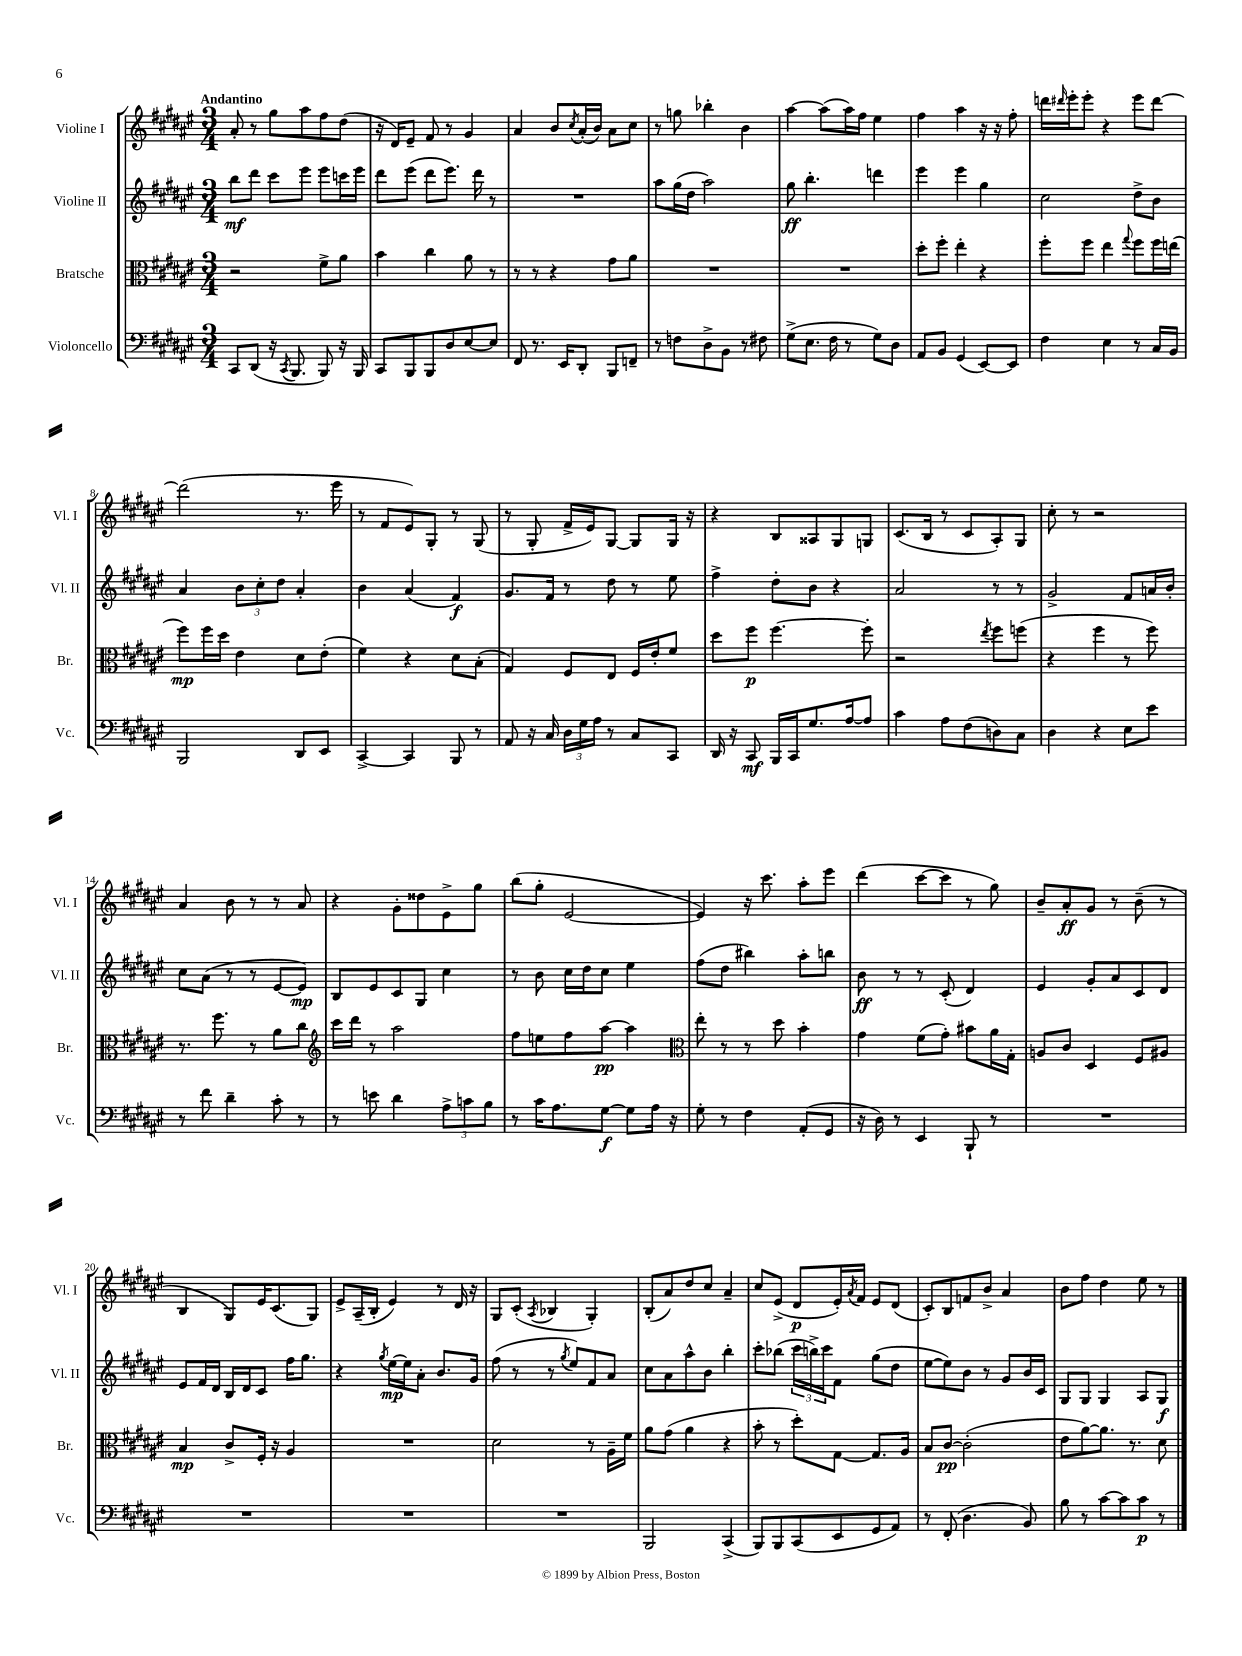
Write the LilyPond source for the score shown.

<<
\new StaffGroup <<
\new Staff = "s0" \with { instrumentName = "Violine I" shortInstrumentName = "Vl. I" } {
    \clef treble \key fis \major \numericTimeSignature \time 3/4 \tempo "Andantino"
    ais'8-. r8 gis''8 ais''8 fis''8 dis''8( |
    r16 dis'16) eis'8-- fis'8 r8 gis'4 |
    ais'4 b'8 \acciaccatura { cis''8 } ais'16-.( b'16) ais'8 cis''8 |
    r8 g''8 bes''4-. b'4 |
    ais''4~ ais''8( ais''16) fis''16 eis''4 |
    fis''4 ais''4 r16 r16 fis''8-. |
    d'''16 \grace { dis'''16 } eis'''16-. eis'''8-. r4 eis'''8 dis'''8~ |
    dis'''2( r8. eis'''16 |
    r8 fis'8 eis'8) gis8-. r8 gis8( |
    r8 gis8-. fis'16-> eis'16) gis8~ gis8 gis16 r16 |
    r4 b8 aisis8 gis8 g8 |
    cis'8.( b16 r8 cis'8 ais8-.) gis8 |
    cis''8-. r8 r2 |
    ais'4 b'8 r8 r8 ais'8 |
    r4 gis'8-. disis''8 eis'8-> gis''8 |
    b''8( gis''8-. eis'2~ |
    eis'4) r16 cis'''8. ais''8-. eis'''8 |
    dis'''4( cis'''8~ cis'''8 r8 gis''8) |
    b'8-- ais'8-.\ff gis'8 r8 b'8--( r8 |
    b4 gis8) eis'16 cis'8.( gis8) |
    eis'8-> ais16--( b16-. eis'4) r8 dis'16 r16 |
    gis8 cis'8-.( \acciaccatura { ais8 } bes4 gis4-.) |
    b8-.( ais'8) dis''8 cis''8 ais'4-- |
    cis''8 eis'8->( dis'8\p eis'16-.) \acciaccatura { ais'8 } fis'16 eis'8 dis'8( |
    cis'8-.) b8 f'8 b'8-> ais'4 |
    b'8 fis''8 dis''4 eis''8 r8 \bar "|." |
}
\new Staff = "s1" \with { instrumentName = "Violine II" shortInstrumentName = "Vl. II" } {
    \clef treble \key fis \major \numericTimeSignature \time 3/4
    b''8\mf dis'''8 cis'''8 eis'''8 eis'''8 c'''16 eis'''16 |
    dis'''8 eis'''8( dis'''8 eis'''8.) dis'''16 r8 |
    R2. |
    ais''8 gis''16( dis''16 ais''2) |
    gis''8\ff b''4.-. d'''4 |
    eis'''4 eis'''4 gis''4 |
    cis''2 dis''8-> b'8 |
    ais'4 \tuplet 3/2 { b'8 cis''8-. dis''8 } ais'4-. |
    b'4 ais'4( fis'4\f) |
    gis'8. fis'16 r8 dis''8 r8 eis''8 |
    fis''4-> dis''8-. b'8 r4 |
    ais'2 r8 r8 |
    gis'2-> fis'8 a'16 b'16-. |
    cis''8 ais'8( r8 r8 eis'8~ eis'8\mp) |
    b8 eis'8 cis'8 gis8 cis''4 |
    r8 b'8 cis''16 dis''16 cis''8 eis''4 |
    fis''8( dis''8 bis''4) ais''8-. b''8 |
    b'8\ff r8 r8 cis'8-.( dis'4) |
    eis'4 gis'8-. ais'8 cis'8 dis'8 |
    eis'8 fis'16 dis'16 b16 dis'16 cis'8 fis''16 gis''8. |
    r4 \acciaccatura { gis''8 } eis''16~\mp eis''16 ais'8-. b'8. gis'16 |
    fis''8( r8 r8 \acciaccatura { gis''8 } eis''8) fis'8 ais'8 |
    cis''8 ais'8 ais''8-^ b'8 b''4-. |
    cis'''8-. bes''8( \tuplet 3/2 { cis'''16 b''16->) cis'''16 } fis'8 gis''8( dis''8 |
    eis''8~ eis''8) b'8 r8 gis'8 b'16 cis'16 |
    gis8 gis8 gis4 ais8 gis8\f \bar "|." |
}
\new Staff = "s2" \with { instrumentName = "Bratsche" shortInstrumentName = "Br." } {
    \clef alto \key fis \major \numericTimeSignature \time 3/4
    r2 fis'8-> ais'8 |
    b'4 cis''4 ais'8 r8 |
    r8 r8 r4 gis'8 ais'8 |
    R2. |
    R2. |
    dis''8-. fis''8-. eis''4-. r4 |
    fis''8-. fis''8 eis''4 \appoggiatura { gis''8 } fis''8 fis''16 e''16( |
    fis''8\mp) fis''16 dis''16 eis'4 dis'8 eis'8-.( |
    fis'4) r4 dis'8 b8-.( |
    gis4) fis8 eis8 fis16 eis'16-. fis'8 |
    dis''8 fis''8\p fis''4.~ fis''8-. |
    r2 \acciaccatura { eis''8 } fis''8 f''8( |
    r4 fis''4 r8 fis''8) |
    r8. fis''8. r8 ais'8 cis''8 |
    \clef treble cis'''16 dis'''16 r8 ais''2 |
    fis''8 e''8 fis''8 ais''8~\pp ais''4 |
    \clef alto eis''8-. r8 r8 dis''8 b'4-. |
    gis'4 fis'8( gis'8-.) bis'8 ais'16 gis16-. |
    a8 cis'8 dis4 fis8 ais8 |
    b4\mp cis'8-> fis16-. r16 ais4 |
    R2. |
    dis'2 r8 ais16-- fis'16 |
    ais'8 gis'8( ais'4 r4 |
    b'8-. r8 dis''8-.) gis8~ gis8. ais16 |
    b8 cis'8~\pp cis'2-.( |
    eis'8 ais'8~) ais'8. r8. dis'8 \bar "|." |
}
\new Staff = "s3" \with { instrumentName = "Violoncello" shortInstrumentName = "Vc." } {
    \clef bass \key fis \major \numericTimeSignature \time 3/4
    cis,8 dis,8( r16 \acciaccatura { cis,8 } b,,8. b,,8) r16 b,,16 |
    cis,8 b,,8 b,,8 dis8 eis8~ eis8 |
    fis,8 r8. eis,16 dis,8-. b,,8 f,8-- |
    r8 f8 dis8-> b,8 r8 fis8 |
    gis8->( eis8. fis16 r8 gis8) dis8 |
    ais,8 b,8 gis,4( eis,8~) eis,8 |
    fis4 eis4 r8 cis16 b,16 |
    b,,2 dis,8 eis,8 |
    cis,4~-> cis,4 b,,8 r8 |
    ais,8 r16 cis16 \tuplet 3/2 { dis16 gis16 ais16 } r8 cis8 cis,8 |
    dis,16 r16 cis,8\mf b,,16 cis,16 gis8. ais16~ ais8 |
    cis'4 ais8 fis8( d8) cis8 |
    dis4 r4 eis8 eis'8 |
    r8 fis'8 dis'4-- cis'8-. r8 |
    r8 e'8 dis'4 \tuplet 3/2 { ais8-> c'8 b8 } |
    r8 cis'16 ais8. gis8~\f gis8 ais16 r16 |
    gis8-. r8 fis4 ais,8-.( gis,8 |
    r16 dis16) r8 eis,4 b,,8-! r8 |
    R2. |
    R2. |
    R2. |
    R2. |
    b,,2 cis,4->( |
    b,,8) b,,8 cis,8( eis,8 gis,8 ais,8) |
    r8 fis,8-.( dis4. b,8) |
    b8 r8 cis'8~ cis'8 cis'8\p r8 \bar "|." |
}
>>
>>
